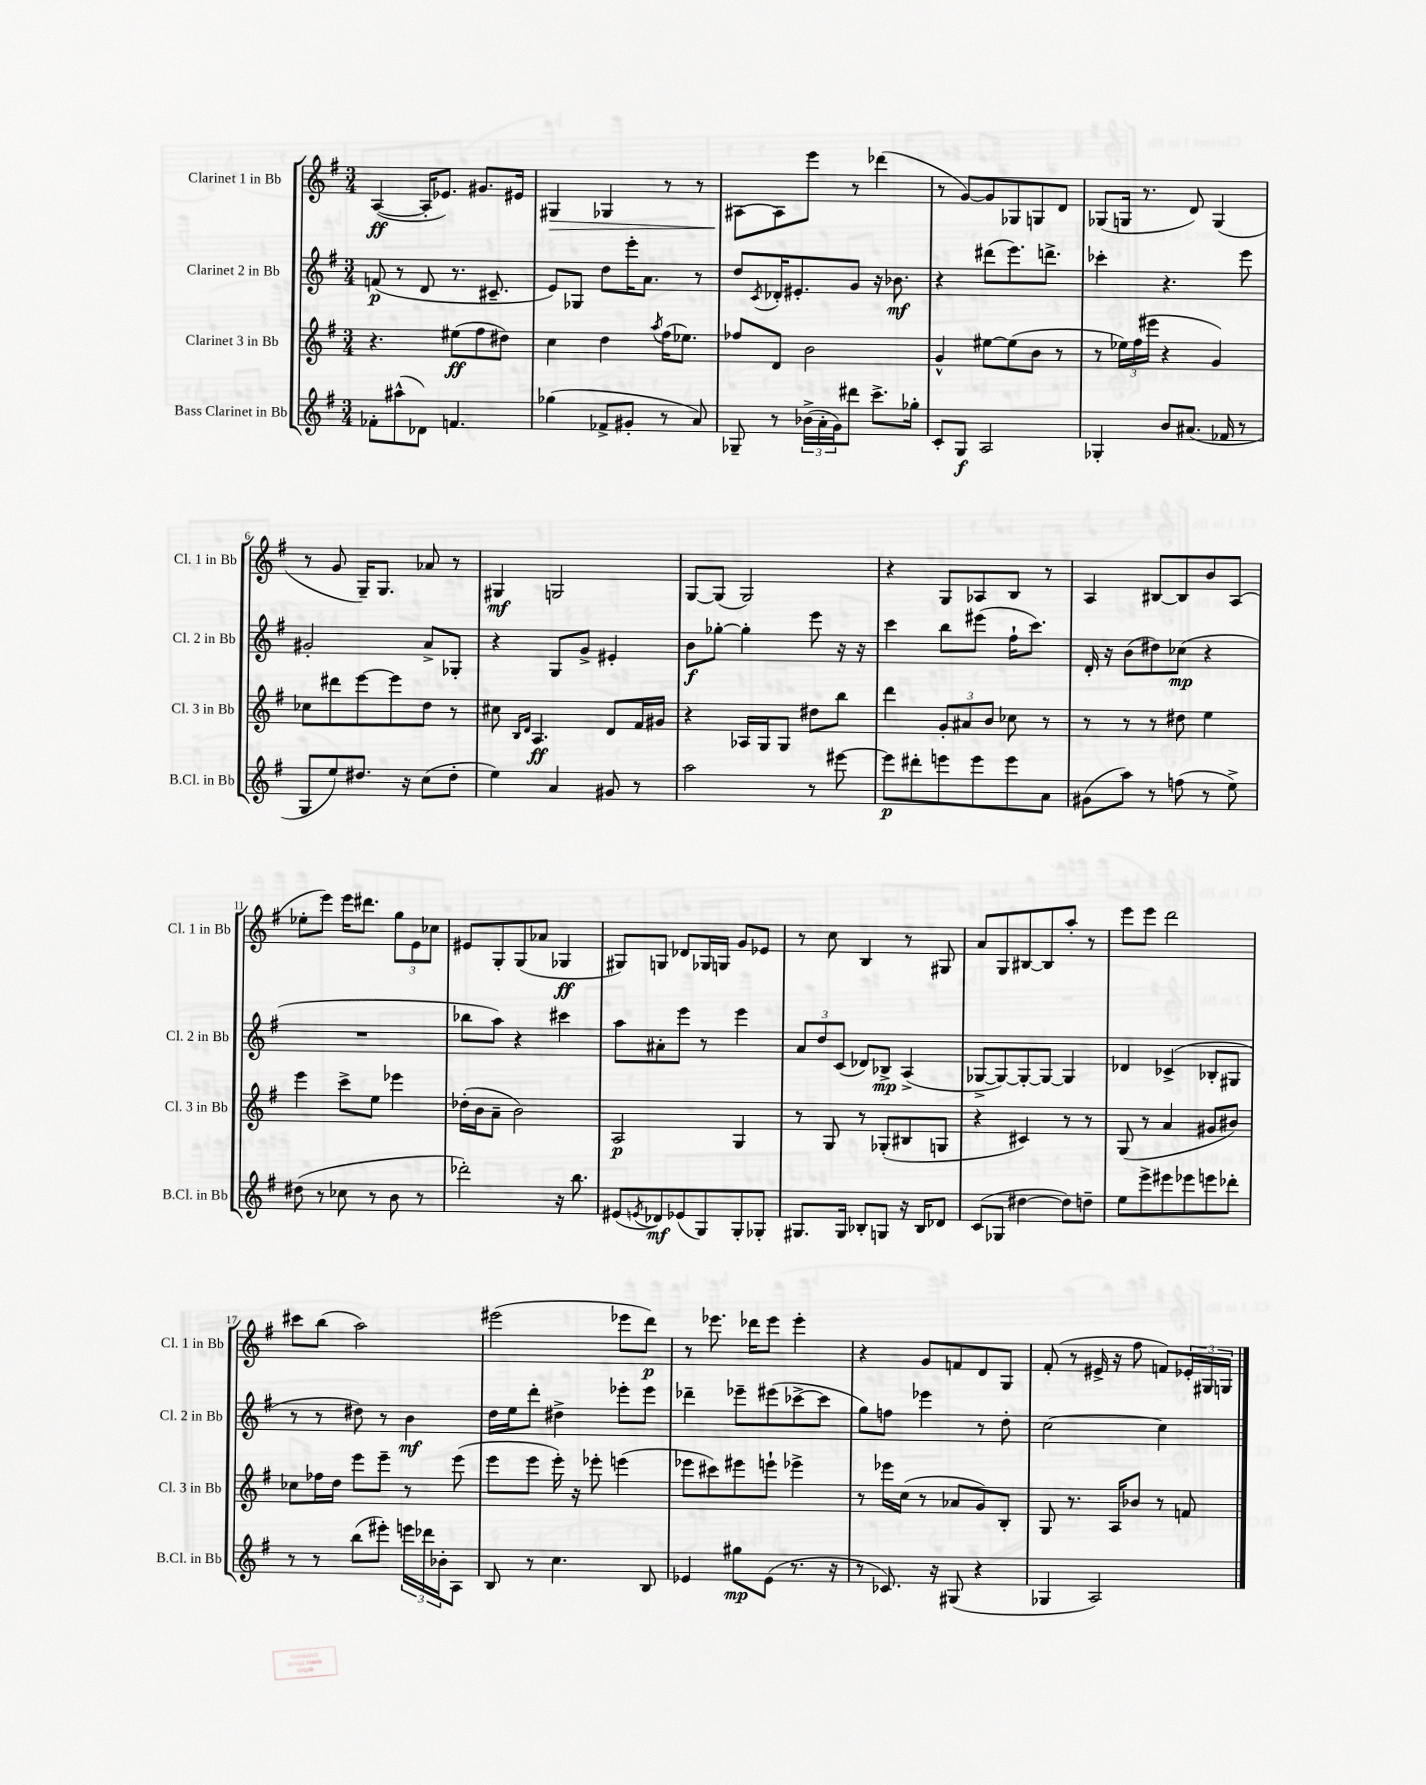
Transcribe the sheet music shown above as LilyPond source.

<<
\new StaffGroup <<
\new Staff = "s0" \with { instrumentName = "Clarinet 1 in Bb" shortInstrumentName = "Cl. 1 in Bb" } {
    \clef treble \key g \major \numericTimeSignature \time 3/4
    a4~\ff( a16-. ees'8.) gis'8. eis'16 |
    gis4\> ges4 r8 r8 |
    ais8~\! ais8 e'''8 r8 des'''4( |
    r8 g'8~) g'8 ges8 g8 d'8 |
    ges8( g16 r8. d'8) g4( |
    r8 g'8 g16--) g8. aes'8 r8 |
    gis4\mf g2 |
    g8~ g8( g2) |
    r4 g8 aes8 b8 r8 |
    a4 bis8~ bis8 b'8 a8( |
    ees''8-. e'''8) e'''16 dis'''8. \tuplet 3/2 { g''8 e'8 ces''8 } |
    eis'8 g8-. g8( aes'8 ges4\ff |
    gis8) g8 des'8 ges16 g16 g'8 ees'8 |
    r8 c''8 b4 r8 gis8 |
    a'8 g8 bis8~ bis8 a''8-. r8 |
    e'''8 e'''8 d'''2 |
    cis'''8 b''8( a''2) |
    eis'''2( ees'''8 d'''8\p) |
    r8 ees'''8. des'''16 ees'''8 ees'''4-. |
    r4 g'8 f'8 d'8 g8 |
    fis'8-.( r8 eis'16-> r16 fis''8 f'8) \tuplet 3/2 { ees'16-. gis16 g16 } \bar "|." |
}
\new Staff = "s1" \with { instrumentName = "Clarinet 2 in Bb" shortInstrumentName = "Cl. 2 in Bb" } {
    \clef treble \key g \major \numericTimeSignature \time 3/4
    f'8\p( r8 d'8 r8. cis'8.-- |
    e'8) ges8 d''8 e'''16-. a'8. r8 |
    d''8 \acciaccatura { c'8 } des'16-. eis'8.-. g'8 r16 bes'8.\mf |
    r4 dis'''8( e'''8.) d'''8.-> |
    ces'''4-. r4. e'''8 |
    gis'2-. a'8-> ges8-. |
    r4 g8 g'8-> eis'4-. |
    b'8\f ges''8~-. ges''4-. e'''8 r16 r16 |
    c'''4 b''8 eis'''8( fis''16-! c'''8.) |
    d'16-. r16 b'8( dis''8) ces''8\mp( r4 |
    R2. |
    bes''8 a''8) r4 cis'''4 |
    a''8 ais'8-. e'''8 r8 e'''4 |
    \tuplet 3/2 { a'8 d''8 c'8( } des'8) bes8->\mp a4->( |
    ges8~-> ges8~) ges8~-. ges8~ ges4 |
    des'4 ces'4->( bes8-. gis8 |
    r8 r8 dis''8) r8 b'4\mf |
    d''16 e''16 d'''8-. dis''4-> ees'''8-. ees'''8 |
    des'''4-- ees'''8-- eis'''8( ces'''8~-> ces'''8 |
    g''8) f''8 ees'''4 r8 d''8-. |
    c''2~ c''4 \bar "|." |
}
\new Staff = "s2" \with { instrumentName = "Clarinet 3 in Bb" shortInstrumentName = "Cl. 3 in Bb" } {
    \clef treble \key g \major \numericTimeSignature \time 3/4
    r4. eis''8\ff( fis''8 dis''8) |
    c''4 d''4 \acciaccatura { a''8 } fis''16( ees''8.) |
    fes''8 d'8 b'2 |
    g'4-^ eis''8~ eis''8( b'8 r8 |
    r8 \tuplet 3/2 { ees''16) fis''16( eis'''16 } r4 g'4) |
    ces''8 dis'''8 e'''8~ e'''8 d''8 r8 |
    cis''8 \grace { b16 d'16 } a4.\ff d'8 fis'16 gis'16 |
    r4 aes16 g16 g8 dis''8 b''8 |
    d'''4 \tuplet 3/2 { g'8-. ais'8 b'8 } ces''8 r8 |
    r8 r8 r8 dis''8 e''4 |
    e'''4 c'''8-> e''8 ees'''4 |
    des''16-.( b'16 a'8-- b'2) |
    a2\p g4 |
    r8 g8 r8 ges8-.( bis8 g8 |
    r4 cis'4) r8 r8 |
    g8( r8 a'4 gis'8 bis'8) |
    ces''8 fes''16 d''16 e'''8 e'''8-- r8 e'''8( |
    e'''8 e'''8 e'''16-.) r16 ees'''8-. e'''4( |
    ees'''8 cis'''8) eis'''8 e'''8-! ees'''4-> |
    r8 ees'''16 c''16( r8 aes'8 g'8) b8-. |
    g8 r8. a16 bes'8 r8 f'8 \bar "|." |
}
\new Staff = "s3" \with { instrumentName = "Bass Clarinet in Bb" shortInstrumentName = "B.Cl. in Bb" } {
    \clef treble \key g \major \numericTimeSignature \time 3/4
    fes'8-. ais''8-^( des'8) f'4. |
    ges''4( fes'8-> gis'8-. r8 a'8) |
    ges8-- r8 \tuplet 3/2 { bes'16->( a'16-. g'16) } dis'''8 c'''8.-> ges''16-. |
    c'8-. g8\f a2 |
    ges4-. b'8 ais'8.( fes'16 r8 |
    g8 e''8) dis''8. r16 c''8( dis''8-. |
    e''4) a'4 gis'8 r8 |
    a''2 r8 eis'''8~ |
    eis'''8\p dis'''8-. e'''8 e'''8 e'''8 a'8 |
    gis'8( a''8) r8 f''8( r8 e''8->) |
    dis''8( r8 ces''8 r8 b'8 r8 |
    des'''2-.) r16 b''8. |
    eis'8( \acciaccatura { e'8 } des'8\mf) ees'8( g8) g8-. ges8-. |
    gis8. gis16 bes8-. g8 r16 bes16 des'8 |
    c'8( ges8 dis''4~ dis''8) d''8-- |
    e''8 e'''8-> eis'''8 ees'''8 e'''8 des'''8-. |
    r8 r8 b''8( eis'''8-.) \tuplet 3/2 { e'''16 des'''16 bes'16-. } a8 |
    b8 r8 c''4. b8 |
    ees'4 gis''8\mp ees'8( r8. r16 |
    r8 ces'8.) r16 gis8( r4 |
    ges4 a2) \bar "|." |
}
>>
>>
